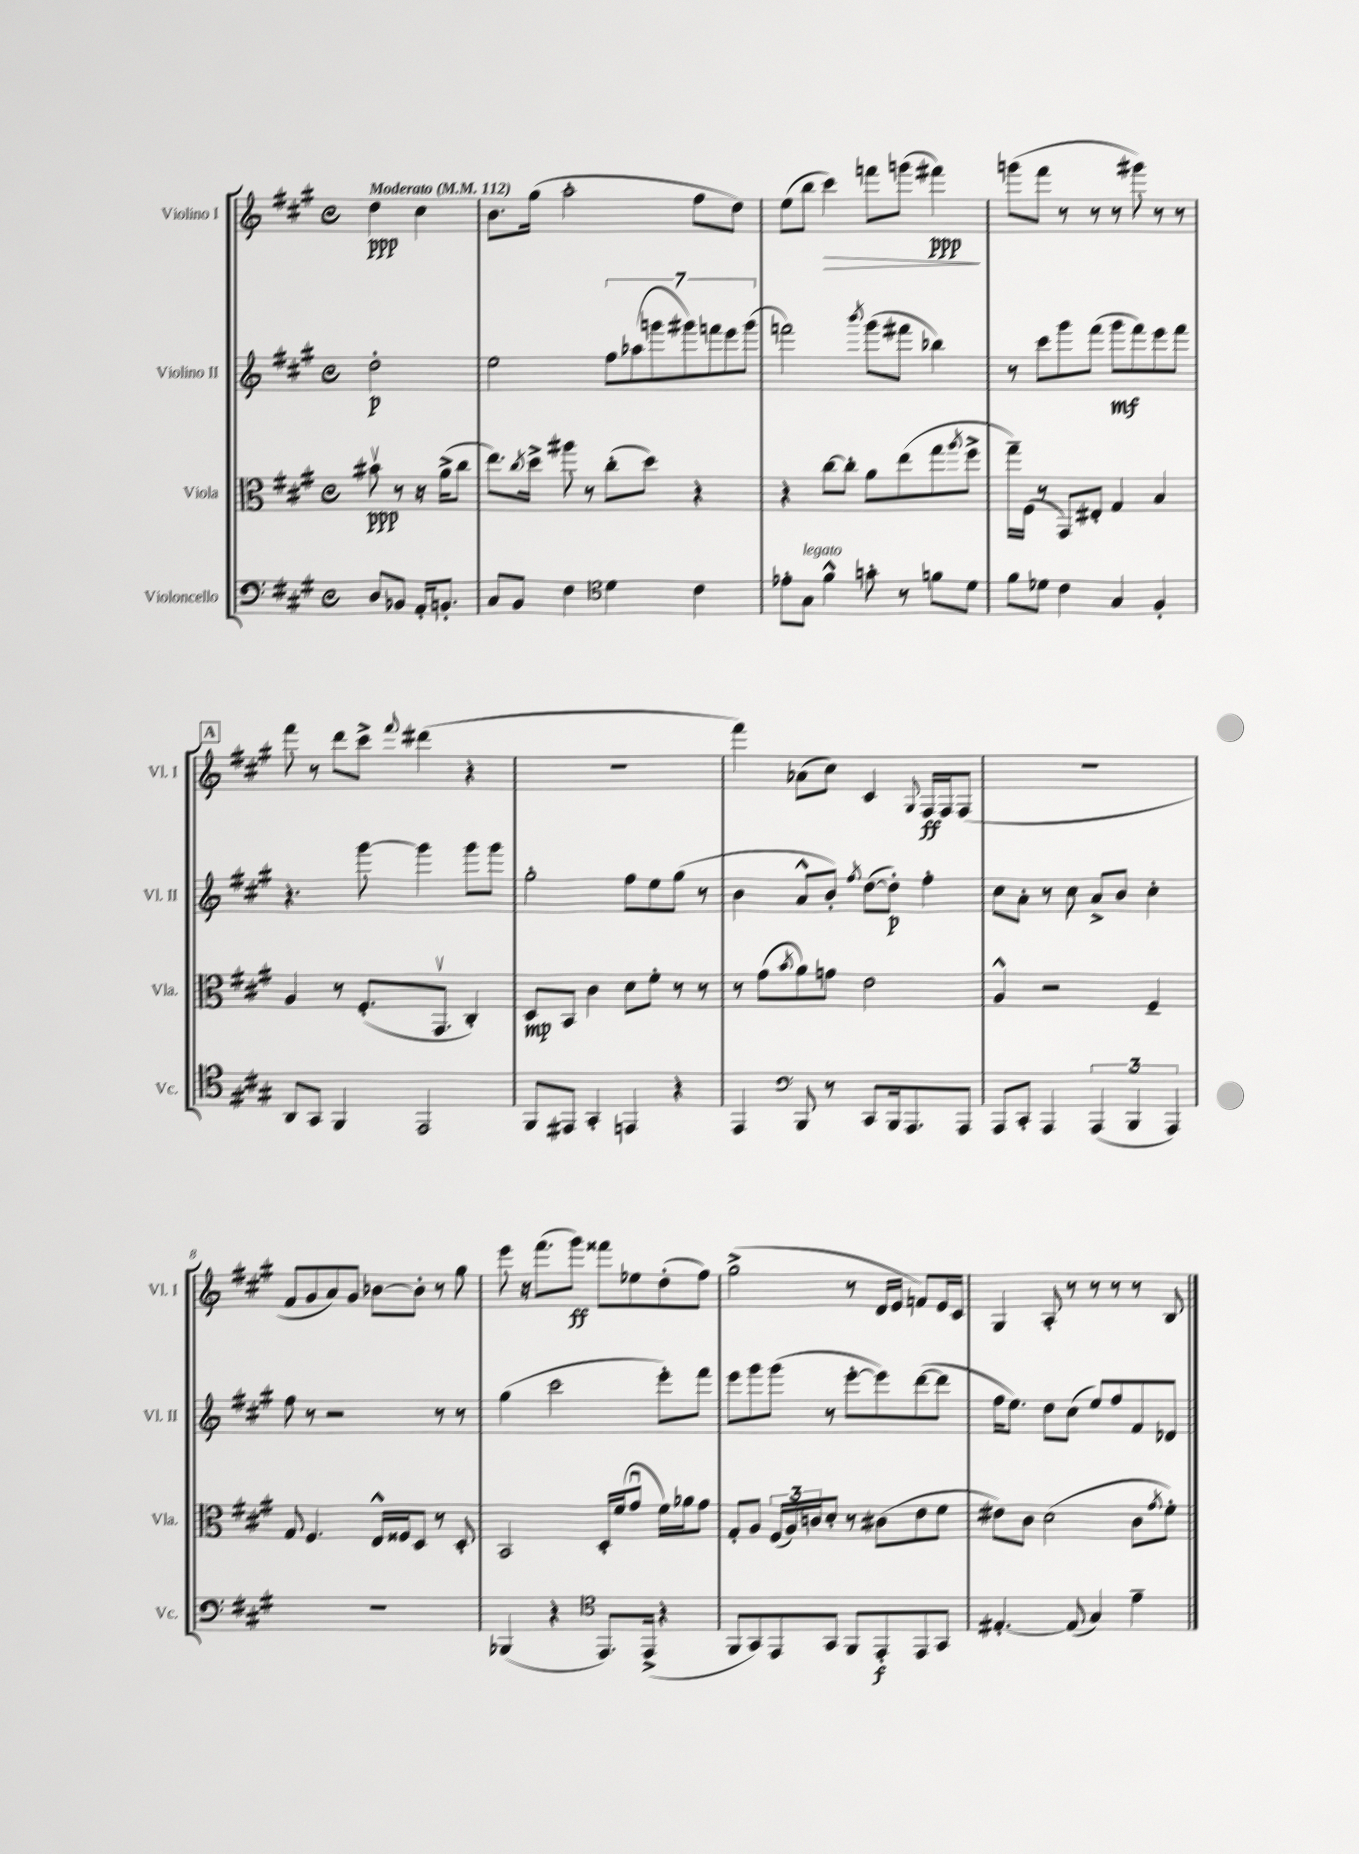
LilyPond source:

<<
\new StaffGroup <<
\new Staff = "s0" \with { instrumentName = "Violino I" shortInstrumentName = "Vl. I" } {
    \clef treble \key a \major \defaultTimeSignature \time 4/4 \partial 2 \tempo "Moderato" 4 = 112
    d''4\ppp cis''4 |
    b'8. gis''16( a''2-. fis''8 d''8) |
    e''8( b''8 cis'''4\>) f'''8 g'''8( fis'''4\ppp\!) |
    g'''8( fis'''8 r8 r8 r8 gis'''8) r8 r8 |
    \mark \markup { \box "A" } fis'''8 r8 d'''8 cis'''8-> \appoggiatura { fis'''8 } dis'''4( r4 |
    R1 |
    fis'''4) aes'8( cis''8) cis'4 \appoggiatura { gis8 } fis16\ff fis16 fis8( |
    R1 |
    fis'8 gis'8 a'8) gis'8 bes'8~ bes'8-. r8 gis''8 |
    e'''8 r16 fis'''8.( gis'''8\ff) fisis'''8 ees''8 d''8-.( fis''8) |
    gis''2->( r8 d'16 e'16 f'8) e'16 cis'16 |
    gis4 a8-. r8 r8 r8 r8 b8 \bar "|." |
}
\new Staff = "s1" \with { instrumentName = "Violino II" shortInstrumentName = "Vl. II" } {
    \clef treble \key a \major \defaultTimeSignature \time 4/4 \partial 2
    d''2-.\p |
    e''2 \tuplet 7/4 { fis''8 aes''8( g'''8 gis'''8) f'''8 e'''8 gis'''8( } |
    f'''2) \acciaccatura { b'''8 } gis'''8( fis'''8 bes''4) |
    r8 cis'''8 gis'''8 fis'''8( gis'''8\mf fis'''8) e'''8 fis'''8 |
    \mark \markup { \box "A" } r4. gis'''8~ gis'''4 gis'''8 gis'''8 |
    gis''2-. fis''8 e''8 gis''8( r8 |
    b'4 a'8-^ b'8-.) \acciaccatura { fis''8 } d''8~( d''8-.\p) fis''4-. |
    cis''8 a'8-. r8 cis''8 a'8-> b'8 cis''4-. |
    fis''8 r8 r2 r8 r8 |
    gis''4( cis'''2 e'''8-.) fis'''8 |
    e'''8 gis'''8 gis'''8( r8 e'''8~-. e'''8) d'''8~( d'''8 |
    fis''16 e''8.) d''8 cis''8( e''8) fis''8 fis'8 des'8 \bar "|." |
}
\new Staff = "s2" \with { instrumentName = "Viola" shortInstrumentName = "Vla." } {
    \clef alto \key a \major \defaultTimeSignature \time 4/4 \partial 2
    bis'8\upbow\ppp r8 r16 a'16->( cis''8 |
    e''8.) \acciaccatura { cis''8 } d''16-> ais''8 r8 cis''8-.( d''8) r4 |
    r4 cis''8~ cis''8-. a'8 e''8( gis''8 \acciaccatura { a''8 } fis''8-> |
    gis''16--) fis16( r8 gis,8) eis8-. gis4 b4 |
    \mark \markup { \box "A" } a4 r8 fis8.-.( gis,8.\upbow cis4-.) |
    d8\mp b,8 cis'4 d'8 fis'8-. r8 r8 |
    r8 gis'8( \acciaccatura { b'8 } a'8) g'8 e'2 |
    a4-^ r2 fis4-- |
    gis8 fis4. e16-^ fisis16 d8 r8 d8-. |
    b,2 d16-. fis'16( gis'8\downbow fis'16) aes'16 gis'8 |
    gis8-. a8 \tuplet 3/2 { fis16( a16) c'16 } d'8-. r8 cis'8( e'8 fis'8 |
    eis'8) cis'8 d'2( cis'8 \acciaccatura { gis'8 } fis'8-.) \bar "|." |
}
\new Staff = "s3" \with { instrumentName = "Violoncello" shortInstrumentName = "Vc." } {
    \clef bass \key a \major \defaultTimeSignature \time 4/4 \partial 2
    d8 bes,8 a,16-. b,8.-. |
    cis8 b,8 fis4 \clef tenor d'4 cis'4 |
    ees'8-. gis8^\markup { \italic "legato" } fis'4-^ g'8-. r8 f'8 d'8 |
    fis'8 des'8 cis'4 gis4 fis4-. |
    \mark \markup { \box "A" } a,8 gis,8 fis,4 e,2 |
    fis,8 eis,8 gis,4-. e,4 r4 |
    e,4 \clef bass b,,8 r8 cis,8 b,,16 a,,8. a,,8 |
    a,,8 cis,8-. a,,4 \tuplet 3/2 { a,,4( b,,4 a,,4) } |
    R1 |
    bes,,4( r4 \clef tenor e,8.) e,16->( r4 |
    fis,8 gis,8) e,8 gis,8 fis,8 e,8-.\f e,8 gis,8 |
    eis4.~-. eis8( gis4) e'4-- \bar "|." |
}
>>
>>
